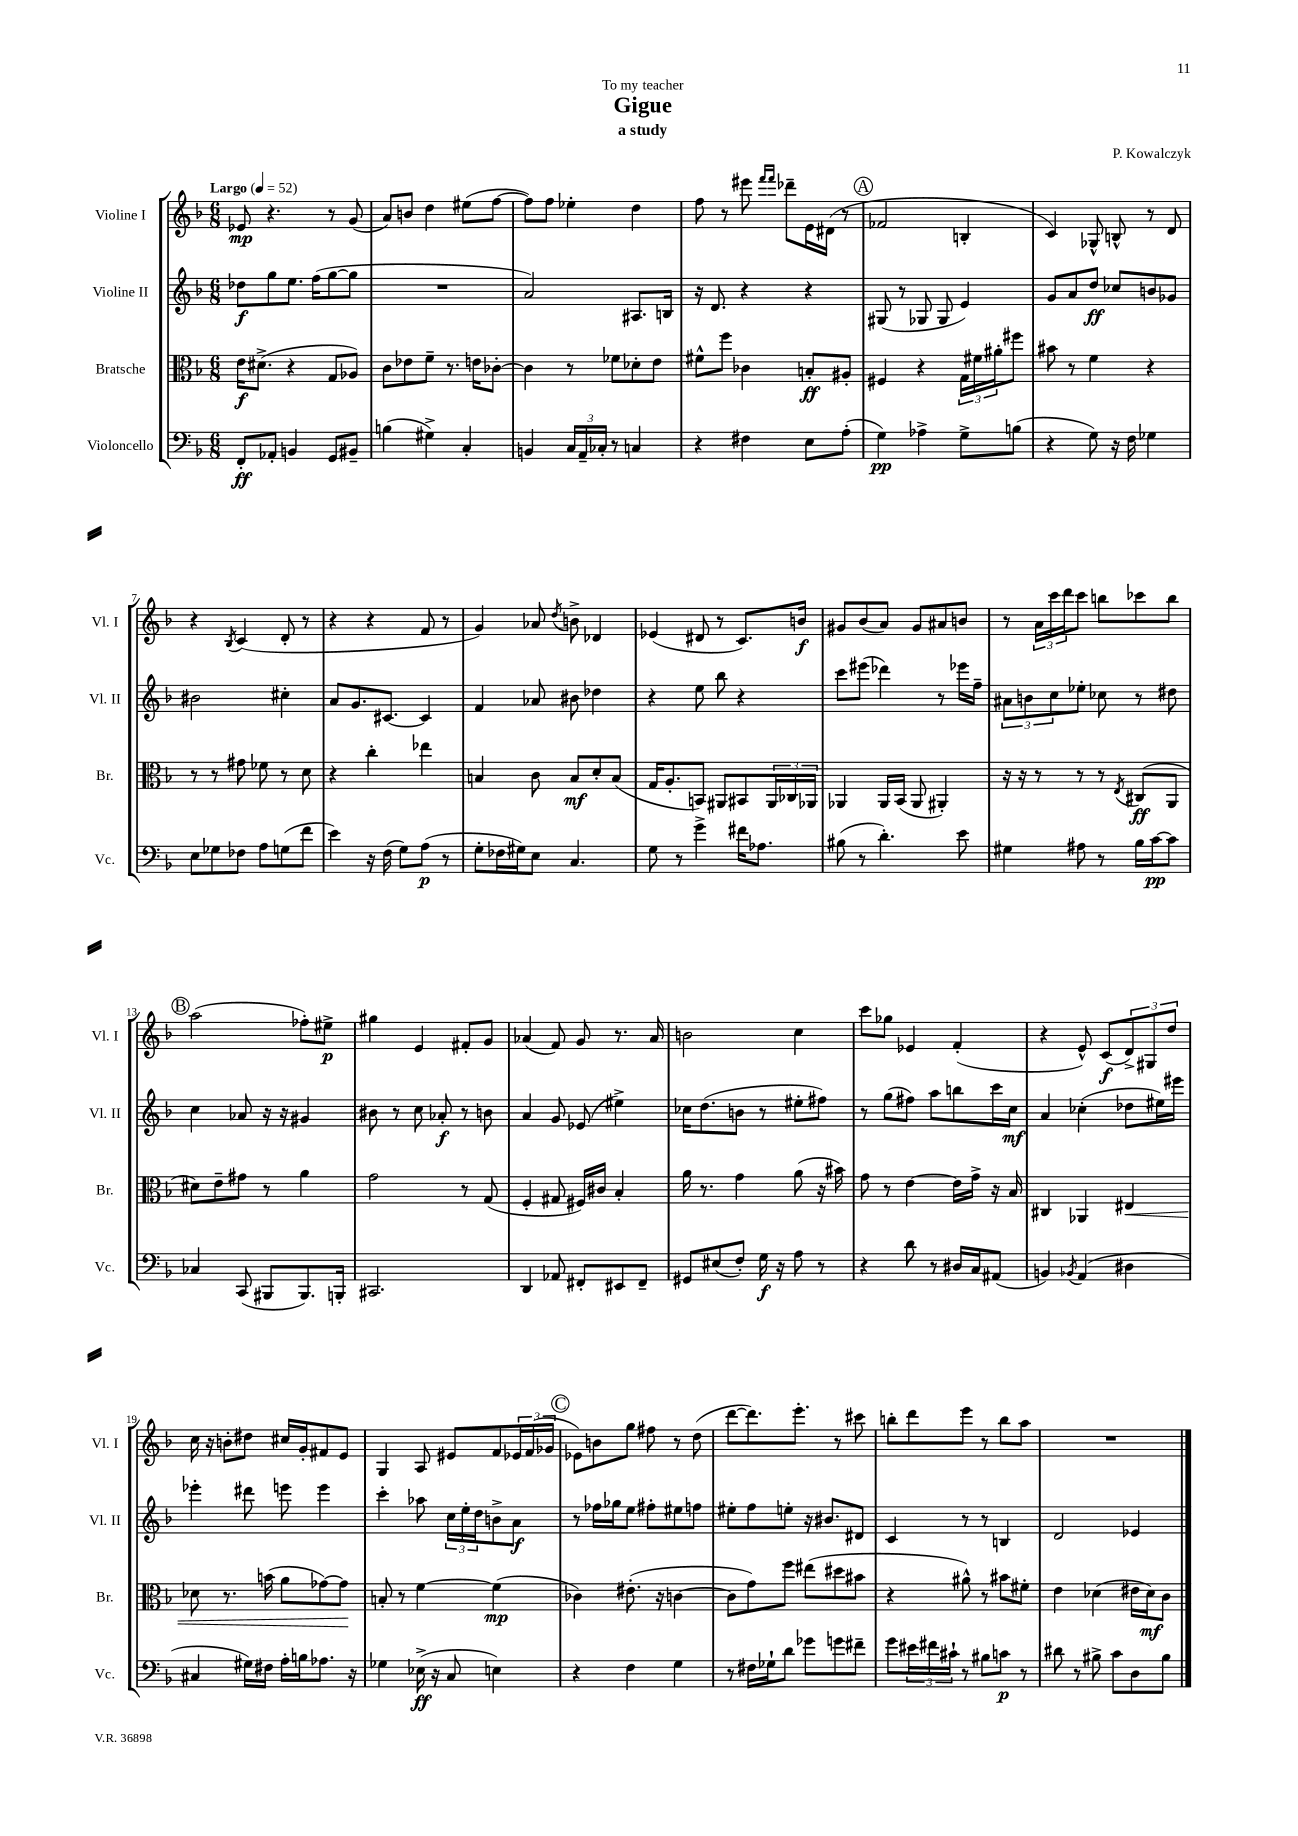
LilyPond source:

\header { title = "Gigue" composer = "P. Kowalczyk" subtitle = "a study" dedication = "To my teacher" }
<<
\new StaffGroup <<
\new Staff = "s0" \with { instrumentName = "Violine I" shortInstrumentName = "Vl. I" } {
    \clef treble \key f \major \numericTimeSignature \time 6/8 \tempo "Largo" 4 = 52
    ees'8\mp r4. r8 g'8( |
    a'8) b'8 d''4 eis''8( f''8~ |
    f''8) f''8 ees''4-. d''4 |
    f''8 r8 eis'''8 \grace { f'''16 f'''16 } des'''8-- e'16 dis'16( r8 |
    \mark \markup { \circle "A" } fes'2 b4-. |
    c'4) ges8-^ b8-^ r8 d'8 |
    r4 \acciaccatura { bes8 } c'4( d'8-. r8 |
    r4 r4 f'8 r8 |
    g'4) aes'8 \acciaccatura { d''8 } b'8-> des'4 |
    ees'4( dis'8 r8 c'8.) b'16\f |
    gis'8 bes'8( a'8) gis'8 ais'8 b'8 |
    r8 \tuplet 3/2 { a'16 c'''16 d'''16 } c'''8 b''8 ces'''8 b''8 |
    \mark \markup { \circle "B" } a''2( fes''8-.) eis''8->\p |
    gis''4 e'4 fis'8-. g'8 |
    aes'4( f'8) g'8 r8. aes'16 |
    b'2 c''4 |
    c'''8 ges''8 ees'4 f'4-.( |
    r4 e'8-^) c'8\f( \tuplet 3/2 { d'8->) gis8 d''8 } |
    c''16 r16 b'8-. dis''8 cis''16 g'16-. fis'8 e'8 |
    g4 a8 eis'8 f'8 \tuplet 3/2 { ees'16 f'16( ges'16 } |
    \mark \markup { \circle "C" } ees'8) b'8 g''8 fis''8 r8 d''8( |
    d'''8~ d'''8.) e'''8.-. r8 cis'''8 |
    b''8-. d'''8 e'''8 r8 b''8 a''8 |
    R2. \bar "|." |
}
\new Staff = "s1" \with { instrumentName = "Violine II" shortInstrumentName = "Vl. II" } {
    \clef treble \key f \major \numericTimeSignature \time 6/8
    des''8\f g''8 e''8. f''16( g''8~ g''8 |
    R2. |
    a'2) ais8. b16 |
    r16 d'8. r4 r4 |
    \mark \markup { \circle "A" } gis8( r8 ges8 ges8 e'4) |
    g'8 a'8 d''8\ff ces''8 b'8 ges'8 |
    bis'2 cis''4-. |
    a'8 g'8. cis'8.~ cis'4 |
    f'4 aes'8 bis'8 des''4 |
    r4 e''8 bes''8 r4 |
    c'''8 eis'''8( des'''4) r8 ees'''16 f''16-- |
    \tuplet 3/2 { ais'8 b'8 c''8 } ees''8-. ces''8 r8 dis''8 |
    \mark \markup { \circle "B" } c''4 aes'8 r16 r16 gis'4 |
    bis'8 r8 c''8 aes'8-.\f r8 b'8 |
    a'4 g'8 ees'8( eis''4->) |
    ces''16 d''8.( b'8 r8 eis''8-. fis''8) |
    r8 g''8( fis''8) a''8 b''8 c'''16 c''16\mf |
    a'4 ces''4-.( des''8 eis''16) eis'''16 |
    ees'''4-. dis'''8 e'''8 e'''4 |
    c'''4-. aes''8 \tuplet 3/2 { c''16 e''16-. d''16 } b'8-> a'8\f |
    \mark \markup { \circle "C" } r8 fes''16 ges''16 e''8 fis''8-. eis''8 f''8 |
    eis''8-. f''8 e''8-. r16 bis'8. dis'8 |
    c'4 r8 r8 b4 |
    d'2 ees'4 \bar "|." |
}
\new Staff = "s2" \with { instrumentName = "Bratsche" shortInstrumentName = "Br." } {
    \clef alto \key f \major \numericTimeSignature \time 6/8
    e'16\f dis'8.->( r4 g8 aes8) |
    c'8 ees'8 f'8-- r8. e'16 ces'8~-. |
    ces'4 r8 fes'8 des'8-. e'8 |
    fis'8-^ f''8 ces'4 b8-.\ff ais8-. |
    \mark \markup { \circle "A" } fis4 r4 \tuplet 3/2 { g16 fis'16 ais'16-. } fis''8 |
    bis'8 r8 f'4 r4 |
    r8 r8 gis'8 fes'8 r8 d'8 |
    r4 c''4-. ees''4 |
    b4 c'8 b8\mf d'8-. b8( |
    g16 a8.-. b,8) ais,8 bis,8 \tuplet 3/2 { ais,16 ces16 aes,16 } |
    aes,4 aes,16 bes,16( aes,8 ais,4-.) |
    r16 r16 r8 r8 r8 \acciaccatura { e8 } cis8\ff( a,8 |
    \mark \markup { \circle "B" } dis'8) e'8-- gis'8 r8 a'4 |
    g'2 r8 g8( |
    f4-. gis8 fis16) cis'16 bes4-. |
    a'16 r8. g'4 a'8( r16 bis'16) |
    g'8 r8 e'4~ e'16 g'16-> r16 bes16 |
    cis4 aes,4 eis4\< |
    des'8 r8. b'16( a'8 ges'8~) ges'8\! |
    b8-. r8 f'4~ f'4\mp( |
    \mark \markup { \circle "C" } ces'4) eis'8.-.( r16 c'4~ |
    c'8 g'8) f''8 eis''8( dis''8 bis'8 |
    r4 ais'8-^) r8 bis'8 fis'8-. |
    e'4 des'4( eis'16 des'16\mf) c'8 \bar "|." |
}
\new Staff = "s3" \with { instrumentName = "Violoncello" shortInstrumentName = "Vc." } {
    \clef bass \key f \major \numericTimeSignature \time 6/8
    f,8-.\ff aes,8-. b,4 g,8 bis,8-- |
    b4( gis4->) c4-. |
    b,4 \tuplet 3/2 { c16 a,16-- ces16-. } r8 c4 |
    r4 fis4 e8 a8-.( |
    \mark \markup { \circle "A" } g4\pp) aes4-> g8-> b8( |
    r4 g8) r16 f16 ges4 |
    e8 ges8 fes8 a8 g8( f'8 |
    e'4) r16 f16( g8) a8\p( r8 |
    g8-. fes16 gis16) e8 c4. |
    g8 r8 g'4-> fis'16 aes8. |
    bis8( r8 d'4.-.) e'8 |
    gis4 ais8 r8 bes16 c'16~\pp c'8 |
    \mark \markup { \circle "B" } ces4 c,8( bis,,8 bis,,8.) b,,16-. |
    cis,2. |
    d,4 aes,8 fis,8-. eis,8 fis,8-- |
    gis,8 eis8( f8-.) g16\f r16 a8 r8 |
    r4 d'8 r8 dis16 c16 ais,8( |
    b,4) \acciaccatura { bes,8 } a,4( dis4 |
    cis4 gis16) fis16 a16-. b16 aes8. r16 |
    ges4 ees16->\ff( r16 c8 e4) |
    \mark \markup { \circle "C" } r4 f4 g4 |
    r8 fis16 ges16-! d'8 ges'8 g'8 fis'8-- |
    g'8 \tuplet 3/2 { eis'16 fis'16 cis'16-! } r8 bis8 c'8\p r8 |
    dis'8 r8 bis8-> c'8 d8 bis8 \bar "|." |
}
>>
>>
